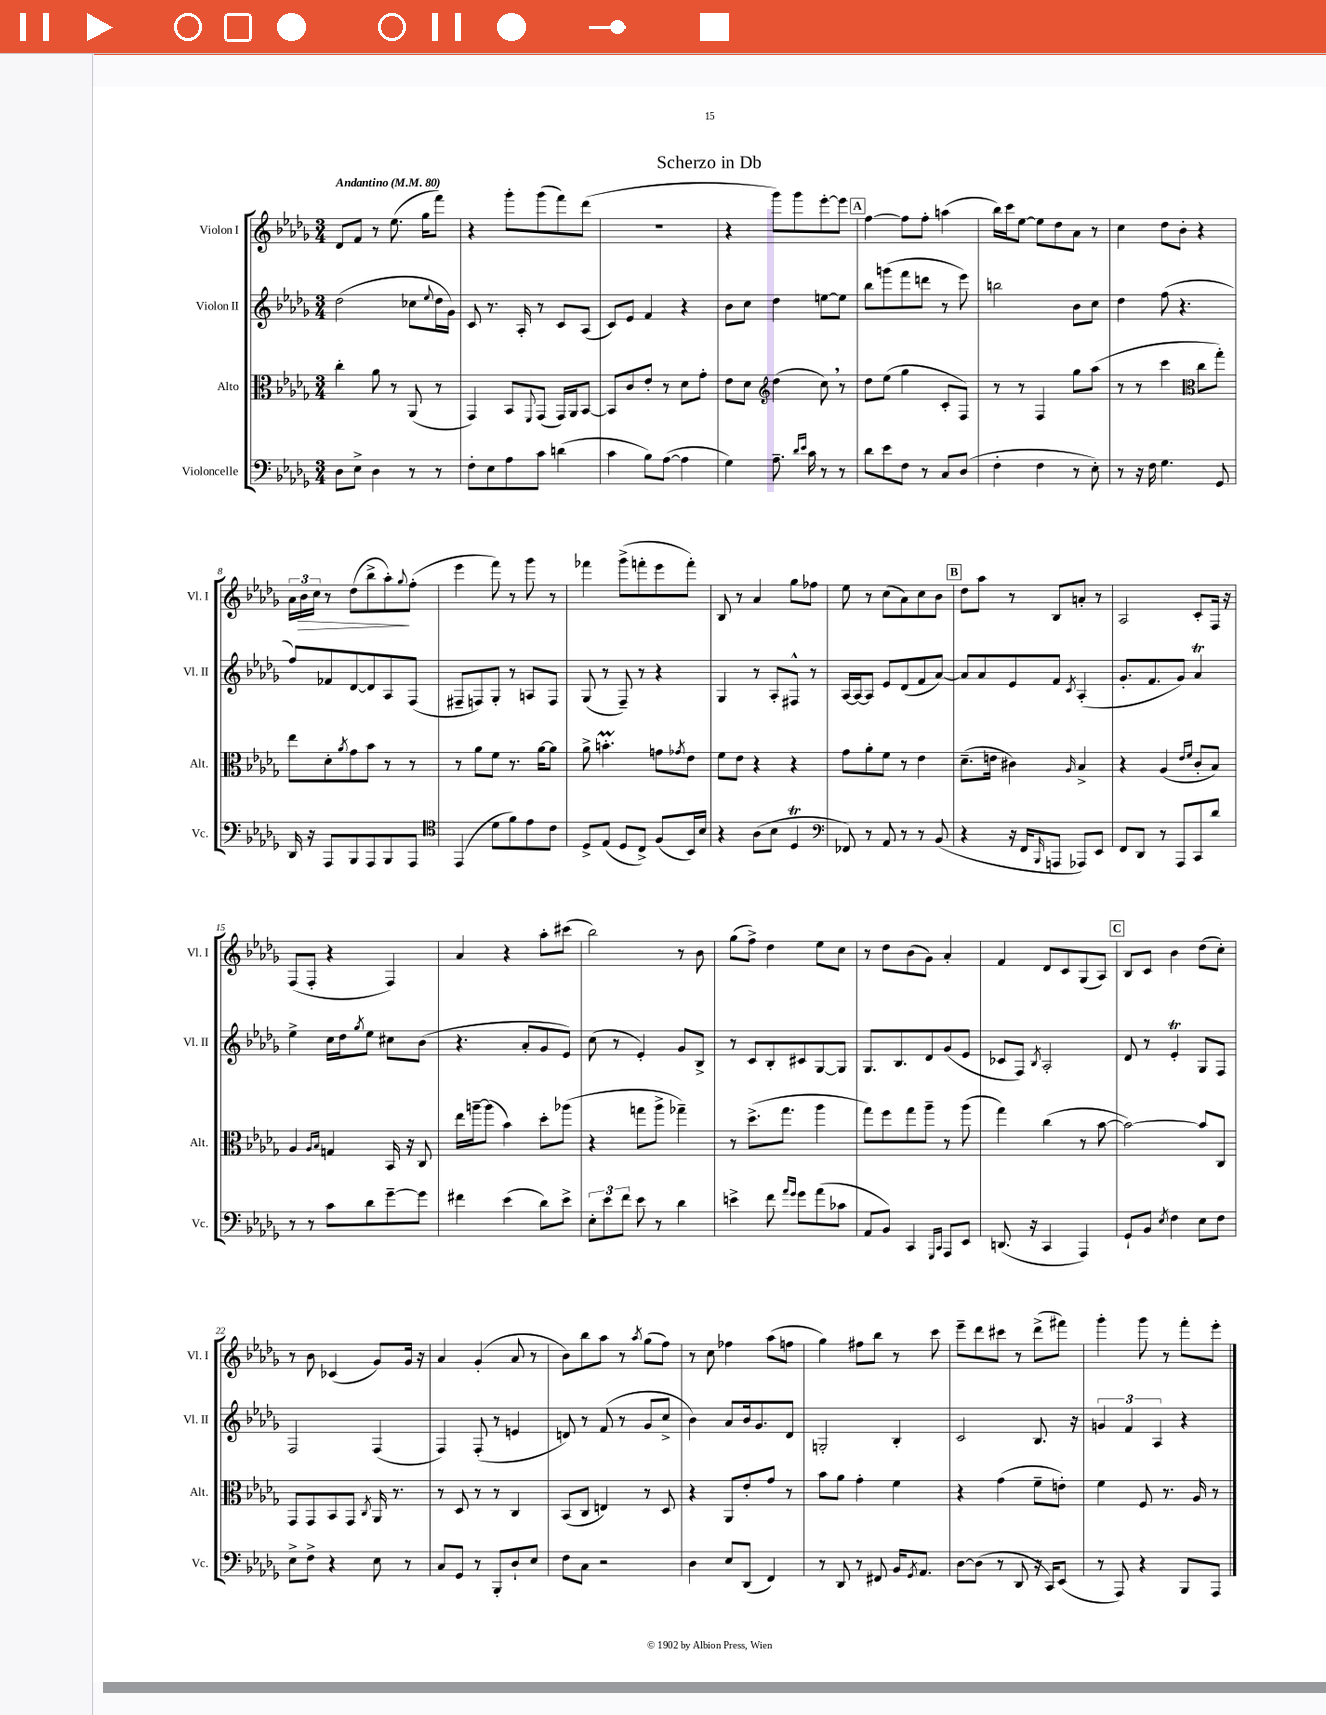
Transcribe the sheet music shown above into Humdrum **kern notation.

**kern	**kern	**kern	**kern	**dynam
*part4	*part3	*part2	*part1	*part1
*staff4	*staff3	*staff2	*staff1	*staff1
*I"Violoncelle	*I"Alto	*I"Violon II	*I"Violon I	*
*I'Vc.	*I'Alt.	*I'Vl. II	*I'Vl. I	*
*clefF4	*clefC3	*clefG2	*clefG2	*
*k[b-e-a-d-g-]	*k[b-e-a-d-g-]	*k[b-e-a-d-g-]	*k[b-e-a-d-g-]	*
*M3/4	*M3/4	*M3/4	*M3/4	*
*MM80	*MM80	*MM80	*MM80	*
=1	=1	=1	=1	=1
!	!	!	!LO:TX:a:B:t=Andantino	!
8D-\L	4cc'\	(2dd-\	8d-/L	.
8E-^\J	.	.	8f/J	.
4D-\	8a-\	.	8r	.
.	8r	.	(8.ee-\	.
8r	(8AA-/	8cc-X\L	.	.
.	.	.	16gg-\KL	.
.	.	8qqee-/	.	.
8r	8r	16dd-\L	8fff\J)	.
.	.	16g-\JJ)	.	.
=2	=2	=2	=2	=2
8F'\L	4GG-/)	8c/	4r	.
8E-\	.	8.r	.	.
8A-\	8BB-/L	.	8ggg-'\L	.
.	.	16A-'/	.	.
.	8qqFF/	.	.	.
8c\J	(8GG-/J	8r	(8ggg-\	.
(4dn\	16GG-/LL)	8c/L	8fff\)	.
.	16AA-/J	.	.	.
.	[8BB-/J	(8A-/J	(8ddd-\J	.
=3	=3	=3	=3	=3
4c\	8BB-/L]	8c/L)	2.r	.
.	8c/	8e-/J	.	.
8B-\L)	8e-'/J	4f/	.	.
([8A-\J	8r	.	.	.
4A-\]	8d-\L	4r	.	.
.	8g-'\J	.	.	.
=4	=4	=4	=4	=4
4G-\)	8e-\L	8b-\L	4r	.
.	8d-\J	8cc\J	.	.
*	*clefG2	*	*	*
8.A-~\	(4dd-\	4dd-\	8ggg-\L)	.
.	.	.	8ggg-\	.
16qqd-/LL	.	.	.	.
16qqe-/JJ	.	.	.	.
16c\	.	.	.	.
8r	8cc,\)	[8een\L	[8eee-'\	.
8r	8r	8ee\J]	8eee-\J]	.
!!LO:REH:place=s1:t=A
=5	=5	=5	=5	=5
8d-\L	8dd-\L	8bb-\L	[4ff\	.
8e-\	(8ee-\J	(8gggn\	.	.
8F\J	4gg-\	8fff\	8ff\L]	.
8r	.	8dddn\J	8ff'\J	.
8C/L	8c'/L	8r	(4aan\	.
(8D-/J	8F/J)	8eee-\)	.	.
=6	=6	=6	=6	=6
4F'\	8r	2bbn\	16bb-\LL)	.
.	.	.	16ccc\J	.
.	8r	.	[8ee-\J	.
4F\	4F/	.	8ee-\L]	.
.	.	.	8dd-\	.
8r	8gg-\L	8b-\L	8a-\J	.
8E-'\)	(8aa-\J	8cc\J	8r	.
=7	=7	=7	=7	=7
8r	8r	4dd-\	4cc\	.
16r	8r	.	.	.
16F\	.	.	.	.
4.G-\	4ccc\	(8ff\	8dd-\L	.
.	.	4.r	8b-'\J	.
*	*clefC3	*	*	*
.	8cc\L	.	4r	.
8GG-/	8gg-'\J)	.	.	.
!!LO:LB:g=z
=8	=8	=8	=8	=8
16DD-/	8ee-\L	8ff/L)	24a-\LL	.
!	!	!	!	!LO:HP:b
.	.	.	24b-\	>
16r	.	.	.	.
.	.	.	24cc\JJ	.
8AAA-/L	8d-'\	8f-X/	8r	.
.	8qa-/	.	.	.
8BBB-/	8g-\	[8d-/	(8dd-\L	.
8AAA-/	8b-\J	8d-/]	8bb-^\	.
8BBB-/	8r	8A-/	8aa-'\)	.
.	.	.	8qqgg-/	.
8AAA-/J	8r	(8F/J	(8ff'\J	]
=9	=9	=9	=9	=9
*clefC4	*	*	*	*
(4EE-/	8r	8F#X~/L	4eee-\	.
.	8a-\L	8Fn/)	.	.
8d-\L	8f\J	8G-'/J	8fff\)	.
8f\)	8.r	8r	8r	.
8e-\	.	8An/L	8ggg-\	.
.	[16a-\KL	.	.	.
8c\J	8a-\J]	8F/J	8r	.
=10	=10	=10	=10	=10
8D-^/L	8a-^\	(8G-/	4fff-X\	.
(8E-/J	4.bnm'\	8r	.	.
8D-/L	.	8F~/)	(8ggg-^\L	.
8C^/J)	.	8r	8fffn'\	.
(8F/L	8gn\L	4r	8eee-\	.
.	8qg-X/	.	.	.
16BB-/L)	8e-\J	.	8fff'\J)	.
16B-/JJ	.	.	.	.
=11	=11	=11	=11	=11
4r	8f\L	4G-/	8B-/	.
.	8e-\J	.	8r	.
(8A-\L	4r	8r	4a-/	.
8B-\J	.	8A-'/L	.	.
4D-T/	4r	8F#X^^/J	8gg-\L	.
.	.	8r	8ff-X\J	.
=12	=12	=12	=12	=12
*clefF4	*	*	*	*
8FF-X/)	8g-\L	[16A-/LL	8ee-\	.
.	.	16A-/J_	.	.
8r	8a-'\	8A-/J]	8r	.
8AA-/	8f\J	8e-/L	(8cc\L	.
8r	8r	(8d-/	8a-\)	.
8r	4e-\	8f/	8cc\	.
(8BB-/	.	[8a-/J)	8b-\J	.
!!LO:REH:place=s1:t=B
=13	=13	=13	=13	=13
4r	(8.d-~\L	8a-/L]	8dd-\L	.
.	.	8a-/	8aa-\J	.
.	16en\Jk	.	.	.
16r	4c#X\)	8e-/	8r	.
16FF/KL	.	.	.	.
16qqBBB-/	.	.	.	.
8AAAn/J	.	8f/J	8B-/L	.
.	16qqA-/	8qc/	.	.
8AAA-X/L)	4B-^/	(4A-'/	8an'/J	.
8EE-/J	.	.	8r	.
=14	=14	=14	=14	=14
8FF/L	4r	8.g-'/L	2A-/	.
8DD-/J	.	.	.	.
.	.	8.f/	.	.
8r	(4A-/	.	.	.
8AAA-/L	.	8g-/J)	.	.
.	16qqe-/LL	.	.	.
.	16qqf/JJ	.	.	.
8CC/	8c'/L	4a-T/	8c'/L	.
8d-/J	8B-/J)	.	16F/Jk	.
.	.	.	16r	.
!!LO:LB:g=z
=15	=15	=15	=15	=15
8r	4A-/	4ee-^\	(8F/L	.
8r	.	.	8F'/J	.
.	16qqA-/LL	.	.	.
.	16qqB-/JJ	.	.	.
8c\L	4Gn/	16cc\LL	4r	.
.	.	16dd-\J	.	.
.	.	8qgg-/	.	.
8d-\	.	8ee-\J	.	.
[8g-~\	16BB-/	8cc#X\L	4F/)	.
.	16r	.	.	.
8g-\J]	8C/	(8b-\J	.	.
=16	=16	=16	=16	=16
4f#X\	16ee-\LL	4.r	4a-/	.
.	[16aan~\J	.	.	.
.	(8aa\J]	.	.	.
(4e-\	4b-\)	.	4r	.
.	.	8a-'/L	.	.
8d-\L)	8dd-'\L	8g-/	8aa-'\L	.
8e-^\J	(8aa-X\J	8e-/J)	(8ccc#X\J	.
=17	=17	=17	=17	=17
12E-'\L	4r	(8cc\	2bb-\)	.
12e-\	.	.	.	.
.	.	8r	.	.
12f\J	.	.	.	.
8e-\	8ggn\L	4e-'/)	.	.
8r	8aa-^\J	.	.	.
4d-\	4gg-X~\)	8g-/L	8r	.
.	.	8B-^/J	8b-\	.
=18	=18	=18	=18	=18
4en^\	8r	8r	(8gg-\L	.
.	(8.dd-^\L	8c/L	8ff^\J)	.
8f\	.	8B-'/	4dd-\	.
.	8.gg-\J	.	.	.
16qqa-/LL	.	.	.	.
16qqg-/JJ	.	.	.	.
8g-\L	.	8c#X/	.	.
(8a-\	4aa-\	[8G-/	8ee-\L	.
8c-X\J	.	8G-/J]	8cc\J	.
=19	=19	=19	=19	=19
8AA-/L	8gg-\L)	8.G-/L	8r	.
8BB-/J)	8ff\	.	8dd-\L	.
.	.	8.B-/	.	.
4CC/	8gg-\	.	(8b-\	.
.	8aa-~\J	8d-/	8g-\J)	.
16qqGGG-/LL	.	.	.	.
16qqCC/JJ	.	.	.	.
8AAA-/L	8r	(8g-/	4a-'/	.
8EE-/J	(8aa-\	8e-/J	.	.
=20	=20	=20	=20	=20
(8.DDn/	4gg-\)	8c-X/L	4f/	.
.	.	8F/J)	.	.
16r	.	.	.	.
.	.	8qB-/	.	.
4CC/	(4cc\	2A-'/	8d-/L	.
.	.	.	8c/	.
4AAA-/)	8r	.	(8G-/	.
.	[8b-\	.	8A-/J)	.
!!LO:REH:place=s1:t=C
=21	=21	=21	=21	=21
8GG-`/L	2b-\_)	8d-/	8B-/L	.
8BB-/J	.	8r	8c/J	.
8qE-/	.	.	.	.
4F\	.	4e-T'/	4b-\	.
8E-\L	8b-/L]	8G-/L	(8dd-\L	.
8F\J	8C/J	8F/J	8cc'\J)	.
!!LO:LB:g=z
=22	=22	=22	=22	=22
8E-^\L	8GG-/L	2F/	8r	.
8F^\J	8GG-/	.	8b-\	.
4r	8BB-/	.	(4c-X/	.
.	8GG-/J	.	.	.
.	8qC/	.	.	.
8E-\	16AA-/	(4F/	8g-/L)	.
.	8.r	.	.	.
8r	.	.	16g-/Jk	.
.	.	.	16r	.
=23	=23	=23	=23	=23
8C/L	8r	4F/)	4a-/	.
8GG-/J	8D-/	.	.	.
8r	8r	(8F'/	(4g-'/	.
8BBB-'/L	8r	8r	.	.
8D-`/	4C/	4en/	8a-/	.
8E-/J	.	.	8r	.
=24	=24	=24	=24	=24
8F\L	(8BB-/L	8dn/)	8b-\L)	.
8C\J	8C/J	8r	8bb-\	.
2r	4En/)	(8f/	8aa-\J	.
.	.	8r	8r	.
.	.	.	8qaa-/	.
.	8r	8g-/L	(8gg-\L	.
.	8D-/	8cc^/J	8ff\J)	.
=25	=25	=25	=25	=25
4D-\	4r	4b-\)	8r	.
.	.	.	8cc\	.
8E-/L	8AA-/L	8a-/L	4ff-X\	.
(8DD-/J	8e-'/	16b-/k	.	.
.	.	8.g-/	.	.
4FF/)	8g-/J	.	(8aa-\L	.
.	8r	8d-/J	8ffn\J	.
=26	=26	=26	=26	=26
8r	8b-\L	2Gn'/	4gg-\)	.
8DD-/	8a-\J	.	.	.
8r	4g-'\	.	8ff#X\L	.
8FF#X/	.	.	8bb-\J	.
16BB-/KL	4f\	4B-'/	8r	.
8qGG-/	.	.	.	.
8.AA-/J	.	.	.	.
.	.	.	8ccc\	.
=27	=27	=27	=27	=27
[8D-\L	4r	2c/	8eee-~\L	.
(8D-\J]	.	.	8ddd-\	.
8r	(4g-\	.	8ccc#X\J	.
8DD-/	.	.	8r	.
16r	8f~\L	8.B-/	(8ddd-^\L	.
16CC/KL)	.	.	.	.
(8EE-/J	8en'\J)	.	8fff#X\J)	.
.	.	16r	.	.
=28	=28	=28	=28	=28
8r	4f\	6gn/	4ggg-'\	.
8AAA-/)	.	.	.	.
.	.	6f/	.	.
4r	8F/	.	8ggg-\	.
.	.	6A-/	.	.
.	8.r	.	8r	.
8BBB-/L	.	4r	8fff'\L	.
.	16A-/	.	.	.
8AAA-/J	8r	.	8eee-'\J	.
==	==	==	==	==
*-	*-	*-	*-	*-
